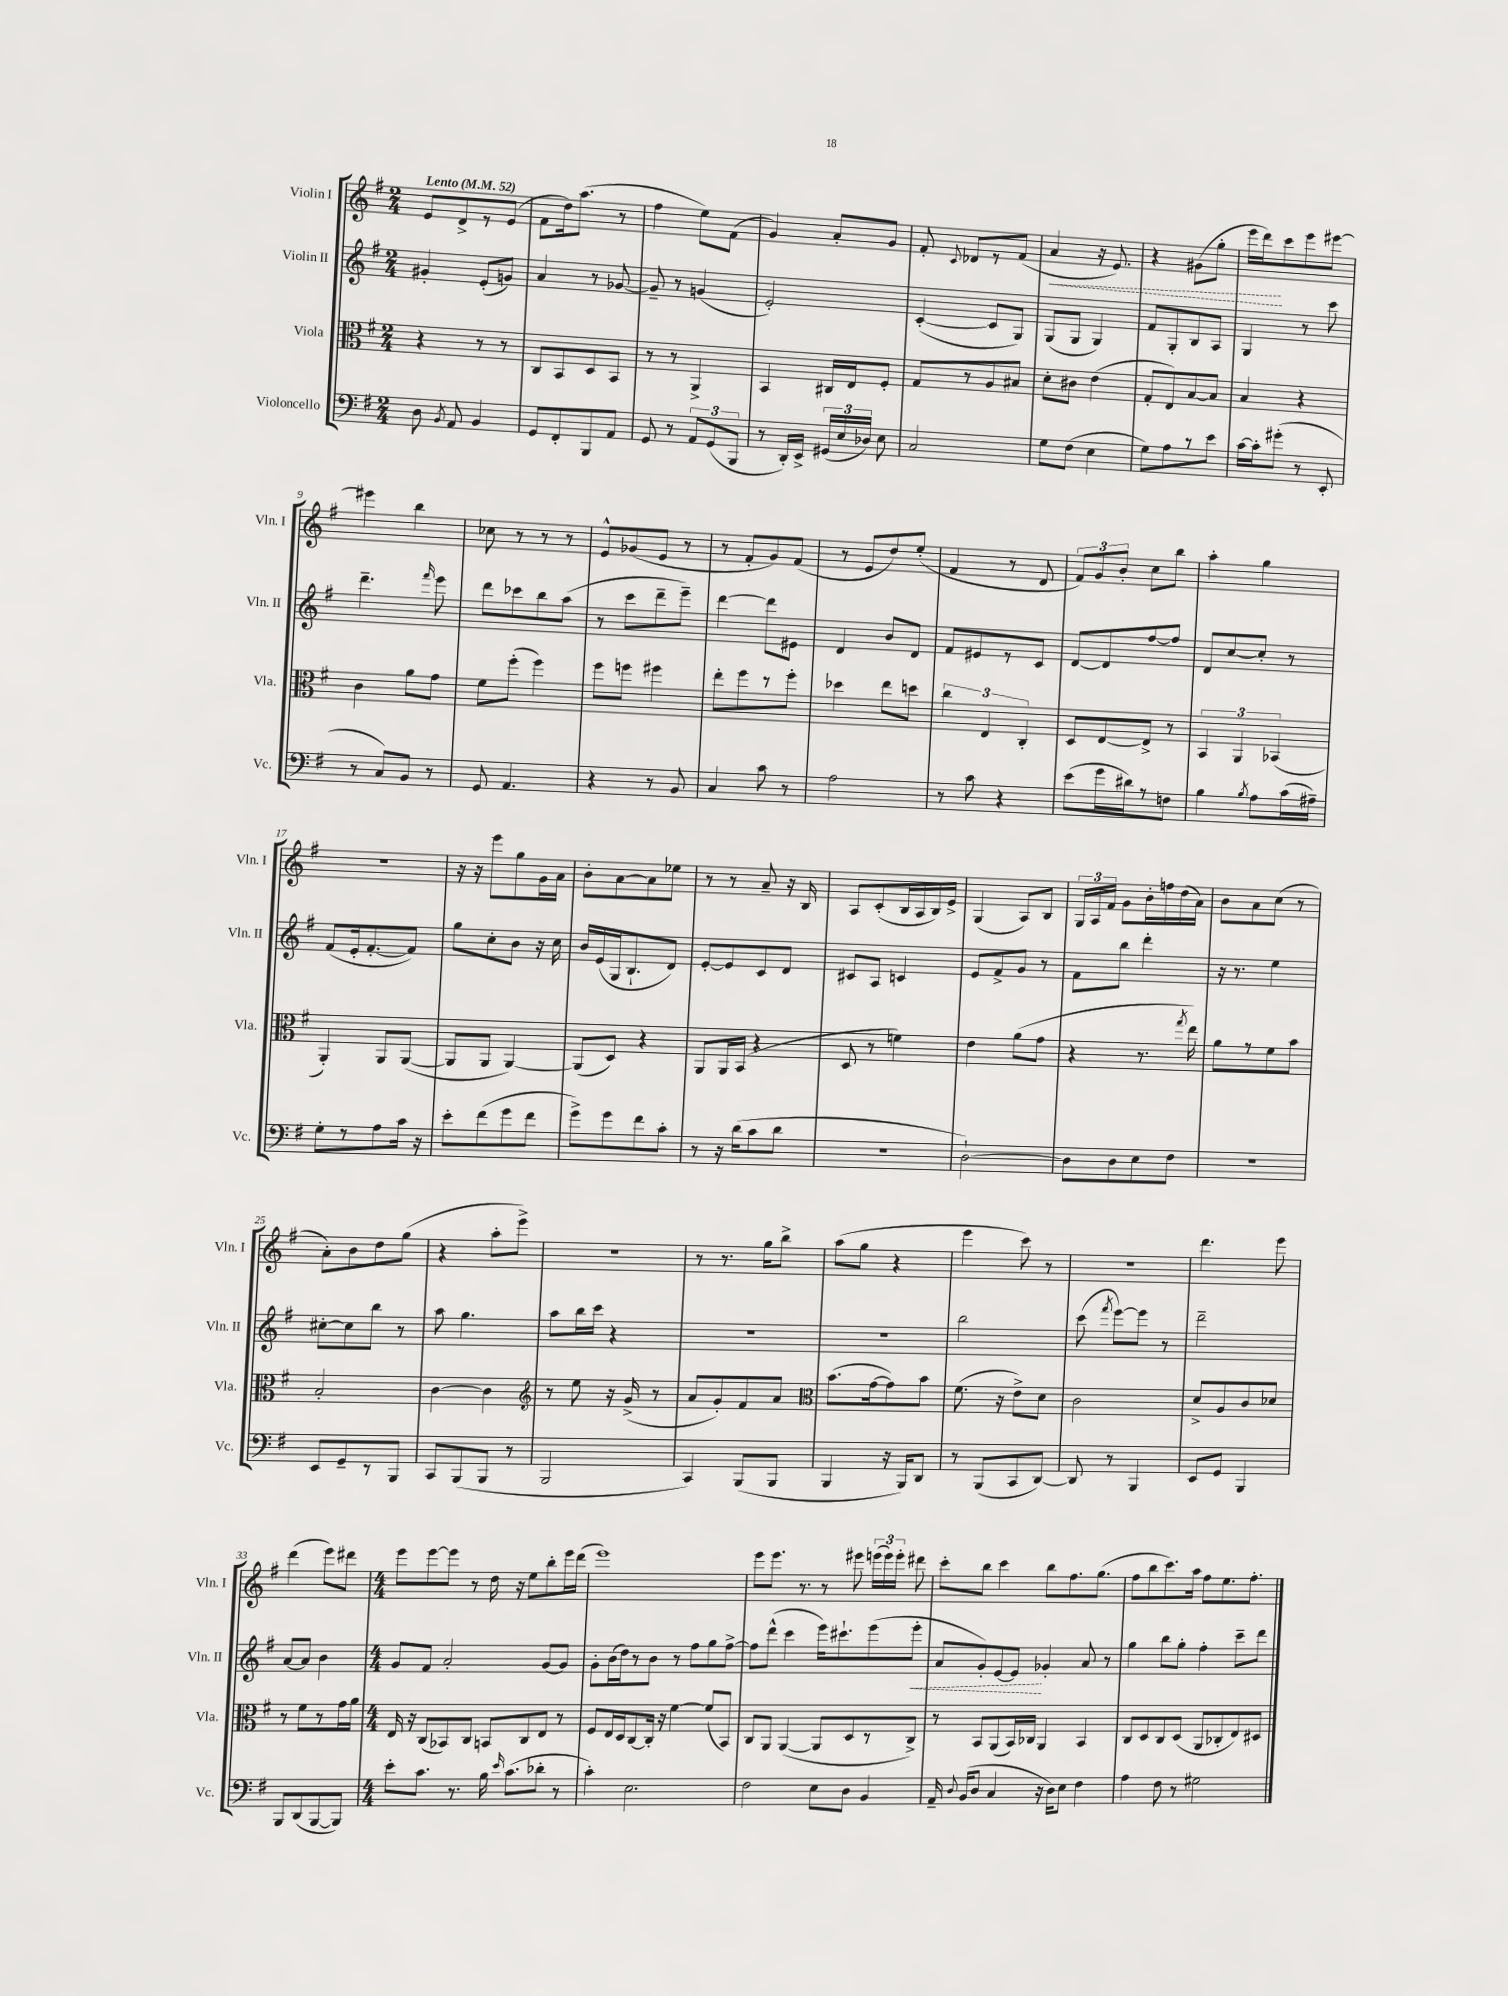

**kern	**kern	**kern	**dynam	**kern	**dynam
*part4	*part3	*part2	*part2	*part1	*part1
*staff4	*staff3	*staff2	*staff2	*staff1	*staff1
*I"Violoncello	*I"Viola	*I"Violin II	*	*I"Violin I	*
*I'Vc.	*I'Vla.	*I'Vln. II	*	*I'Vln. I	*
*clefF4	*clefC3	*clefG2	*	*clefG2	*
*k[f#]	*k[f#]	*k[f#]	*	*k[f#]	*
*M2/4	*M2/4	*M2/4	*	*M2/4	*
*MM52	*MM52	*MM52	*	*MM52	*
=1	=1	=1	=1	=1	=1
!	!	!	!	!LO:TX:a:B:t=Lento	!
8D\	4r	4g#X'/	.	8e/L	.
8qBB/	.	.	.	.	.
8AA/	.	.	.	8d^/	.
4BB/	8r	(8e'/L	.	8r	.
.	8r	8gn/J)	.	(8e/J	.
=2	=2	=2	=2	=2	=2
8GG/L	8C/L	4a/	.	8f#\L	.
8FF#'/	8BB/	.	.	16dd\k)	.
.	.	.	.	(8.aa\J	.
8BBB/	8D/	8r	.	.	.
8AA/J	8BB/J	[8g-X/	.	8r	.
=3	=3	=3	=3	=3	=3
8GG/	8r	8g-~/]	.	4ff#\	.
8r	8r	8r	.	.	.
12AA/L	4AA^/	(4gn/	.	8ee\L)	.
(12GG/	.	.	.	.	.
.	.	.	.	(8f#\J	.
12BBB/J	.	.	.	.	.
=4	=4	=4	=4	=4	=4
8r	4BB/	2e'/)	.	4g/)	.
16DD'/LL)	.	.	.	.	.
16EE^/JJ	.	.	.	.	.
(24GG#X/LL	16C#X/LL	.	.	8a'/L	.
24E/	.	.	.	.	.
.	16E/J	.	.	.	.
24D-X/JJ)	.	.	.	.	.
8E\	8F#'/J	.	.	8g/J	.
=5	=5	=5	=5	=5	=5
2C/	8G/L	([4c'/	.	8f#'/	.
.	.	.	.	8qqc/	.
.	8r	.	.	8d-X/L	.
.	8A/	8c/L]	.	8r	.
.	8B#X/J	8G/J)	.	(8f#/J	.
=6	=6	=6	=6	=6	=6
!	!	!	!	!	!LO:HP:b
8G\L	8d'\L	(8G/L	.	4a/	<
(8F#\J	8c#X\J	8G/J	.	.	.
4E\	(4e\	4G/)	.	16r	.
.	.	.	.	8.e/)	.
=7	=7	=7	=7	=7	=7
8G\L)	8G'/L	8f#/L	.	4r	.
8A\	8E/)	8G'/	.	.	.
8r	[8B/	8B/	.	(8g#X\L	.
8e\J	8B/J]	8A/J	.	8gg'\J	.
=8	=8	=8	=8	=8	=8
[16c\LL	4B/	4G/	.	16eee\LL	.
16c'\J]	.	.	.	16ddd\J)	.
(8g#X'\J	.	.	.	8ccc\	[
8r	4r	8r	.	8eee\	.
8EE'/	.	8ccc\	.	[8eee#X\J	.
!!LO:LB:g=z
=9	=9	=9	=9	=9	=9
8r	4c\	4.ddd~\	.	4eee#X\]	.
8C/L)	.	.	.	.	.
8BB/J	8a\L	.	.	4bb\	.
.	.	16qqfff#/	.	.	.
8r	8g\J	8eee\	.	.	.
=10	=10	=10	=10	=10	=10
8GG/	8f#\L	8ddd\L	.	8cc-X\	.
4.AA/	(8ff#'\J	8ccc-X\	.	8r	.
.	4ff#\)	8bb\	.	8r	.
.	.	(8aa\J	.	8r	.
=11	=11	=11	=11	=11	=11
4r	8ff#\L	8r	.	8e^^/L	.
.	8ffn\J	8ccc\L	.	(8g-X/	.
8r	4ff#X\	8ddd~\	.	8e/J	.
8BB/	.	8eee~\J)	.	8r	.
=12	=12	=12	=12	=12	=12
4C/	8ee'\L	[4ddd\	.	8r	.
.	8ff#\	.	.	8f#'/L	.
8c\	8r	8ddd\L]	.	8g/)	.
8r	8ff#'\J	8e#X\J	.	(8f#/J	.
=13	=13	=13	=13	=13	=13
2A\	4dd-X\	4d/	.	8r	.
.	.	.	.	8e/L	.
.	8ee\L	8b/L	.	8dd/)	.
.	8ddn\J	8d/J	.	(8ee'/J	.
=14	=14	=14	=14	=14	=14
8r	6cc\	8f#/L	.	4f#/	.
8c\	.	8e#X/	.	.	.
.	6E/	.	.	.	.
4r	.	8r	.	8r	.
.	6C'/	.	.	.	.
.	.	8c/J	.	8d/	.
=15	=15	=15	=15	=15	=15
(8e\L	8D/L	[8d/L	.	12f#/L)	.
.	.	.	.	12g/	.
16g\L	[8E/	8d/]	.	.	.
.	.	.	.	12b'/J	.
16d#X\J)	.	.	.	.	.
8r	8E^/J]	[8ff#/	.	8cc\L	.
8Fn\J	8r	8ff#/J]	.	8bb\J	.
=16	=16	=16	=16	=16	=16
4B\	6BB/	8d/L	.	4aa'\	.
.	.	[8cc/	.	.	.
.	6AA/	.	.	.	.
8qB/	.	.	.	.	.
8A\L	.	8cc'/J]	.	4gg\	.
.	(6BB-X/	.	.	.	.
(16c\L	.	8r	.	.	.
16A#X~\JJ)	.	.	.	.	.
!!LO:LB:g=z
=17	=17	=17	=17	=17	=17
8G'\L	4AA'/)	(8f#/L	.	2r	.
8r	.	16e'/k	.	.	.
.	.	[8.f#'/	.	.	.
8A\	8AA/L	.	.	.	.
16c\Jk	([8AA/J	8f#/J])	.	.	.
16r	.	.	.	.	.
=18	=18	=18	=18	=18	=18
8e'\L	8AA/L]	8gg\L	.	16r	.
.	.	.	.	16r	.
(8f#\	8AA/J	8cc'\	.	8eee\L	.
8g\	[4AA/)	8b\J	.	8gg\	.
8f#\J	.	16r	.	16g\L	.
.	.	16cc\	.	16a\JJ	.
=19	=19	=19	=19	=19	=19
8g^\L)	(8AA/L]	16b/LL	.	8b'\L	.
.	.	(16e/	.	.	.
8g\	8D/J)	16G/J	.	[8a\	.
.	.	8.B`/	.	.	.
8f#\	4r	.	.	8a\]	.
8c'\J	.	8d/J)	.	8ee-X\J	.
=20	=20	=20	=20	=20	=20
8r	8AA/L	[8e'/L	.	8r	.
16r	16AA/L	8e/]	.	8r	.
(16d\KL	(16BB/JJ	.	.	.	.
8c\	4r	8c/	.	8a~/	.
8d\J	.	8d/J	.	16r	.
.	.	.	.	16B/	.
=21	=21	=21	=21	=21	=21
2r	8D/	8c#X/L	.	8A/L	.
.	8r	8A/J	.	(8c'/	.
.	4fn\)	4cn/	.	16B/L	.
.	.	.	.	16A/	.
.	.	.	.	16B/)	.
.	.	.	.	16e^/JJ	.
=22	=22	=22	=22	=22	=22
[2D`\)	4e\	8e/L	.	(4G/	.
.	.	8f#^/	.	.	.
.	(8a\L	8g/J	.	8A/L)	.
.	8g\J	8r	.	8B/J	.
=23	=23	=23	=23	=23	=23
8D\L]	4r	8f#\L	.	24G/LL	.
.	.	.	.	24A/	.
.	.	.	.	24f#/JJ	.
8D\	.	8bb\J	.	8g\L	.
8E\	8.r	4ddd'\	.	16b'\L	.
.	.	.	.	16ffn\	.
8F#\J	.	.	.	(16dd\	.
.	8qgg/	.	.	.	.
.	16ee\)	.	.	16a\JJ)	.
=24	=24	=24	=24	=24	=24
2r	8a\L	16r	.	8b\L	.
.	.	8.r	.	.	.
.	8r	.	.	8a\	.
.	8f#\	4ee\	.	(8cc\J	.
.	8b\J	.	.	8r	.
!!LO:LB:g=z
=25	=25	=25	=25	=25	=25
8EE/L	2B'/	[8cc#X'\L	.	8a'\L)	.
8GG~/	.	8cc#\]	.	8b\	.
8r	.	8bb\J	.	8dd\	.
8BBB/J	.	8r	.	(8gg\J	.
=26	=26	=26	=26	=26	=26
8CC/L	[4c\	8aa\	.	4r	.
(8BBB/	.	4.gg\	.	.	.
8BBB/J	4c\]	.	.	8aa'\L	.
8r	.	.	.	8eee^\J)	.
=27	=27	=27	=27	=27	=27
*	*clefG2	*	*	*	*
2BBB/	8r	8aa\L	.	2r	.
.	8ee\	16bb\L	.	.	.
.	.	16ccc\JJ	.	.	.
.	16r	4r	.	.	.
.	(16g^/	.	.	.	.
.	8r	.	.	.	.
=28	=28	=28	=28	=28	=28
4CC/)	8a/L	2r	.	8r	.
.	8g'/)	.	.	8.r	.
(8BBB/L	8f#/	.	.	.	.
.	.	.	.	16gg\KL	.
8BBB/J	8a/J	.	.	8bb^\J	.
=29	=29	=29	=29	=29	=29
*	*clefC3	*	*	*	*
4BBB/	(8.b\L	2r	.	(8aa\L	.
.	.	.	.	8gg\J	.
.	[16g\k	.	.	.	.
16r	8g\])	.	.	4r	.
16BBB/KL)	.	.	.	.	.
8DD/J	8b\J	.	.	.	.
=30	=30	=30	=30	=30	=30
8r	(8.f#\	2bb\	.	4eee\	.
(8BBB/L	.	.	.	.	.
.	16r	.	.	.	.
8CC/	8e^\L)	.	.	8ccc\)	.
[8DD/J)	8d\J	.	.	8r	.
=31	=31	=31	=31	=31	=31
8DD/]	2c\	(8ccc\	.	2r	.
.	.	8qfff#/	.	.	.
8r	.	[8eee\L)	.	.	.
4BBB/	.	8eee\J]	.	.	.
.	.	8r	.	.	.
=32	=32	=32	=32	=32	=32
8EE/L	8d^/L	2ddd~\	.	4.ddd\	.
8GG/J	8A/	.	.	.	.
4BBB/	8c/	.	.	.	.
.	8d-X/J	.	.	8eee\	.
!!LO:LB:g=z
=33	=33	=33	=33	=33	=33
8BBB/L	8r	[8a/L	.	(4ddd\	.
(8DD/	8f#\L	8a/J]	.	.	.
[8BBB/	8r	4b\	.	8eee\L)	.
8BBB/J])	16g\L	.	.	8ddd#X\J	.
.	16a\JJ	.	.	.	.
=34	=34	=34	=34	=34	=34
*M4/4	*M4/4	*M4/4	*	*M4/4	*
8e'\L	16E/	8g/L	.	8eee\L	.
.	16r	.	.	.	.
8.c\J	(8C/L	8f#/J	.	[8eee\	.
.	8BB-X/)	2a'/	.	8eee\J]	.
8.r	.	.	.	.	.
.	8C/J	.	.	8r	.
16B\	8BBn/L	.	.	16dd\	.
16qqe/	.	.	.	.	.
(8.c\L	.	.	.	16r	.
.	8C/	.	.	8ee\L	.
8d-X'\J	8E/J	[8g/L	.	8bb'\	.
8r	8r	8g/J]	.	16eee\L	.
.	.	.	.	(16ddd\JJ	.
=35	=35	=35	=35	=35	=35
4c'\)	8F#/L	8g'\L	.	1eee)	.
.	16E/L	(16b\L	.	.	.
.	16D/J	16dd\J)	.	.	.
2.E\	[8C/	8r	.	.	.
.	16C'/Jk]	8b\J	.	.	.
.	16r	.	.	.	.
.	[4f#\	8r	.	.	.
.	.	8ff#\L	.	.	.
.	(8f#/L]	8gg\	.	.	.
.	8BB/J)	[8ff#^\J	.	.	.
=36	=36	=36	=36	=36	=36
2F#\	8C/L	8ff#\L]	.	8eee\L	.
.	8AA/J	(8ddd^^\J	.	8.eee\J	.
.	([4AA/	4ccc\	.	.	.
.	.	.	.	8.r	.
8E\L	8AA/L]	16eee\KL)	.	8r	.
.	.	8.ccc#X`\	.	.	.
8D\J	8D/	.	.	8eee#X\	.
4BB/	8r	(8eee\	.	(24eeen\LL	.
.	.	.	.	24eee\)	.
.	.	.	.	24eee'\JJ	.
!	!	!	!LO:HP:b	!	!
.	8C^/J)	8eee'\J	<	8ddd#X\	.
=37	=37	=37	=37	=37	=37
16AA~/	8r	8a/L	.	8ccc'\L	.
8qqD/	.	.	.	.	.
(16BB/KL	.	.	.	.	.
8D/J	8BB/L	8g'/)	.	8bb\J	.
4C/	(8AA/	[8e/	.	4ccc\	.
.	16BB/L)	8e/J]	.	.	.
.	16C-X/JJ	.	.	.	.
16r	4AA/	4g-X'/	[	8bb\L	.
16D\KL)	.	.	.	.	.
8E\J	.	.	.	8.ff#\	.
4F#\	4BB/	8a/	.	.	.
.	.	.	.	(8.gg\J	.
.	.	8r	.	.	.
=38	=38	=38	=38	=38	=38
4A\	8C/L	4gg\	.	8ff#\L	.
.	8D/	.	.	8bb\	.
8F#\	8C/	8bb\L	.	8.ccc\)	.
8r	(8D/J	8gg'\J	.	.	.
.	.	.	.	16aa\Jk	.
2G#X\	8AA/L	4ff#'\	.	8ff#\L	.
.	8C-X'/	.	.	8.ee\	.
.	8E/)	8ccc~\L	.	.	.
.	.	.	.	8.ff#'\J	.
.	8D#X/J	8ddd\J	.	.	.
==	==	==	==	==	==
*-	*-	*-	*-	*-	*-
